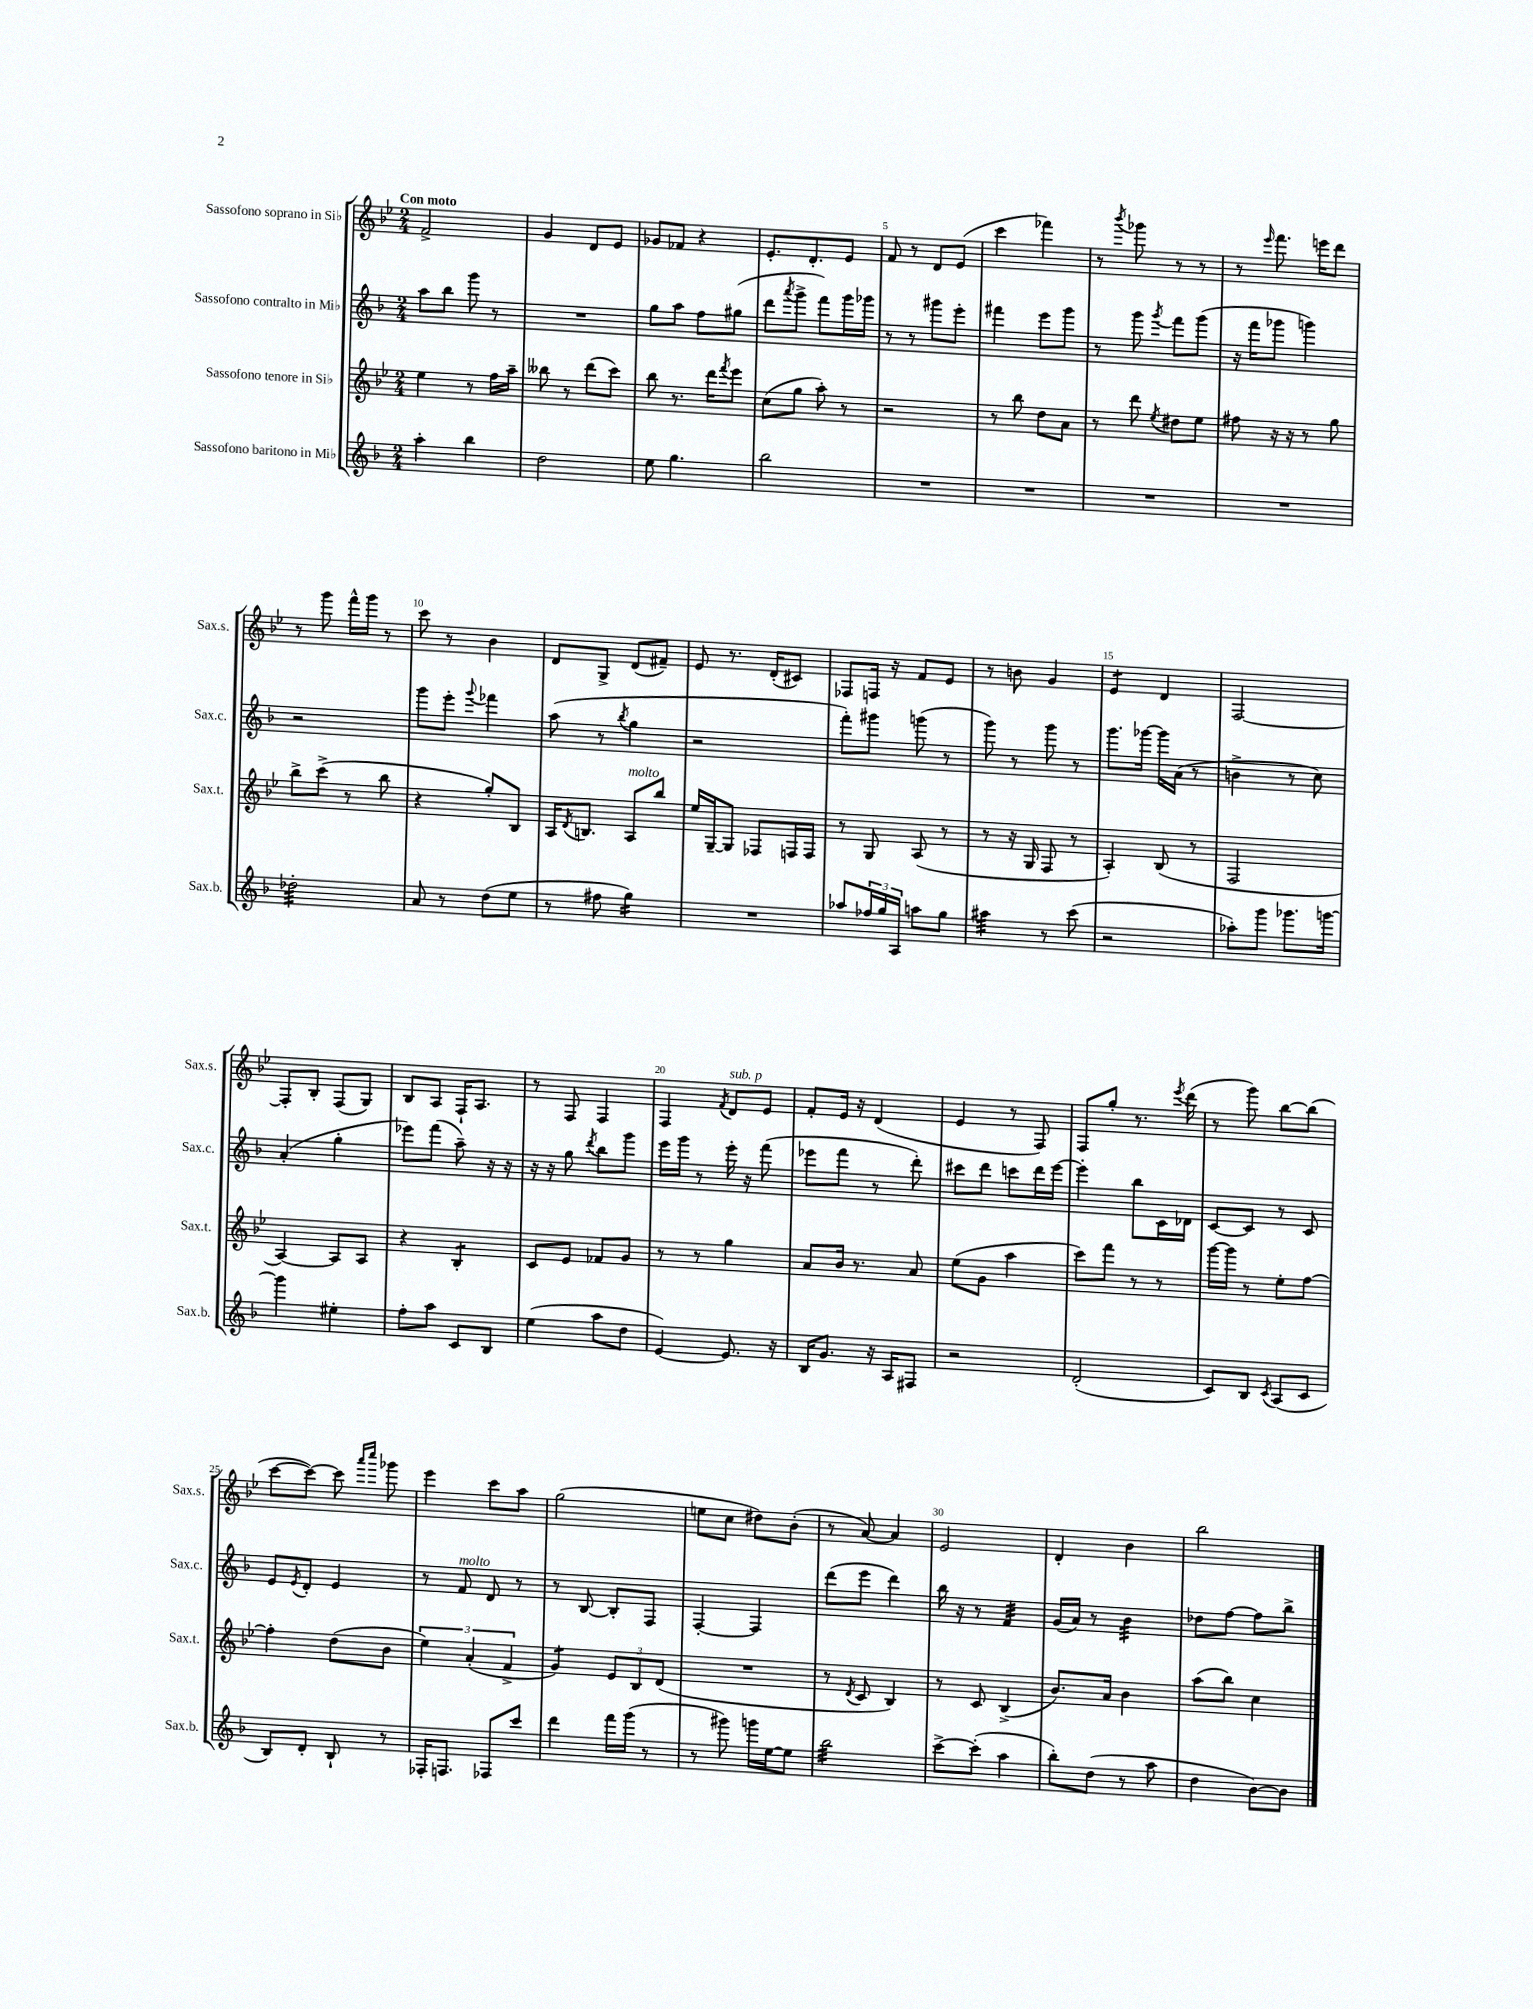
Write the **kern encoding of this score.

**kern	**kern	**kern	**kern
*staff4	*staff3	*staff2	*staff1
*clefG2	*clefG2	*clefG2	*clefG2
*k[b-]	*k[b-e-]	*k[b-]	*k[b-e-]
*M2/4	*M2/4	*M2/4	*M2/4
4aa'	4ee-	8aa	2f^
.	.	8bb-	.
4bb-	8r	8ggg	.
.	16ff	8r	.
.	16aa~	.	.
=	=	=	=
2dd	8bb--	2r	4g
.	8r	.	.
.	(8ddd	.	8d
.	8ccc)	.	8e-
=	=	=	=
8ee	8bb-	8gg	8g-
4.gg	8.r	8aa	8f-
.	.	8ff	4r
.	16ddd	.	.
.	8qfff	.	.
.	8eee-	(8gg#	.
=	=	=	=
2bb-	(8cc	8ddd	8.e-'
.	.	8qaaa	.
.	8gg	8ggg^	.
.	.	.	8.d'
.	8aa')	8fff)	.
.	8r	16ggg	8e-
.	.	16ggg-	.
=	=	=	=
2r	2r	8r	8f
.	.	8r	8r
.	.	8ggg#	8d
.	.	8eee'	(8e-
=	=	=	=
2r	8r	4fff#	4ccc
.	8bb-	.	.
.	8dd	8eee	4fff-)
.	8a	8ggg	.
=	=	=	=
2r	8r	8r	8r
.	.	.	8qbbb-
.	8ddd	8ggg	8ggg-
.	8qee-	8qggg	.
.	8dd#	8fff	8r
.	8ee-	(8ggg	8r
=	=	=	=
2r	8ff#	16r	8r
.	.	16fff	.
.	.	.	16qqeee-
.	16r	8ggg-	8.fff
.	16r	.	.
.	8r	4ggg)	.
.	.	.	16eee
.	8gg	.	8ddd
=	=	=	=
2dd-'	8bb-^	2r	8r
.	(8ccc^	.	8ggg
.	8r	.	16fff^^
.	.	.	16ggg
.	8bb-	.	8r
=	=	=	=
8a	4r	8ggg	8ccc
8r	.	8eee'	8r
.	.	8qqggg	.
(8dd	8gg')	4fff-	4b-
8ee	8B-	.	.
=	=	=	=
8r	16A	(8aa	8d
.	8qd	.	.
.	8.B	.	.
8ff#	.	8r	8G^
.	.	8qbb-	.
4gg)	8A	4gg	(8d
.	8bb-	.	8f#~)
=	=	=	=
2r	16ee-	2r	8e-
.	[16G~	.	.
.	8G]	.	8.r
.	8F-	.	.
.	.	.	(16d'
.	16F	.	8c#)
.	16F	.	.
=	=	=	=
8aa-	8r	8fff')	8F-
24ff-	8G	8ggg#	16F
24gg	.	.	.
.	.	.	16r
24A	.	.	.
8aa	(8A	(8ggg	8f
8gg	8r	8r	8e-
=	=	=	=
4aa#	8r	8ggg)	8r
.	16r	8r	8b
.	16G	.	.
8r	8F	8ggg	4g
(8ccc	8r	8r	.
=	=	=	=
2r	4A')	8.ggg	4e-
.	.	[16ggg-	.
.	(8B-	16ggg-]	4d
.	.	(16a	.
.	8r	8r	.
=	=	=	=
8aa-')	2F	4b^	[2F
8ggg	.	.	.
8.ggg-	.	8r	.
.	.	8cc)	.
[16ggg	.	.	.
=	=	=	=
4ggg]	[4A)	(4a'	8F']
.	.	.	8B-'
4ee#'	8A]	4gg'	(8F
.	8A	.	8G)
=	=	=	=
8ff'	4r	8eee-)	8B-
8aa	.	(8fff	8A
8c	4B-'	8aa~)	16F`
.	.	.	8.A
8B-	.	16r	.
.	.	16r	.
=	=	=	=
(4ee	8c	16r	8r
.	.	16r	.
.	8e-	8gg	8F
.	.	8qddd	.
8aa	8f-	8bb-	4F
8dd	8g	8ggg	.
=	=	=	=
[4e)	8r	16eee	4F
.	.	16ggg	.
.	8r	8r	.
.	.	.	8qf
8.e]	4gg	16eee'	8d
.	.	16r	.
.	.	(8fff	8e-
16r	.	.	.
=	=	=	=
16B-	8a	8eee-	8f'
8.g	.	.	.
.	16b-	8fff	16e-
.	8.r	.	16r
16r	.	8r	(4d
16A	.	.	.
8F#	8a	8ddd')	.
=	=	=	=
2r	(8ee-	8ccc#	4e-
.	8g	8ddd	.
.	4aa	8ccc	8r
.	.	16ddd	8F)
.	.	[16eee	.
=	=	=	=
(2d'	8ccc)	4eee']	8F
.	8fff	.	8gg'
.	8r	8bb-	8.r
.	8r	16c	.
.	.	.	8qeee-
.	.	16d-	(16ddd
=	=	=	=
8c)	[16ggg	[8c	8r
.	16ggg]	.	.
8B-	8r	8c]	8ggg)
8qc	.	.	.
(8A	8ee-'	8r	[8bb-
8c	[8ff	8c	(8bb-]
=	=	=	=
8B-)	4ff']	8e	[8ccc
.	.	8qe	.
8d'	.	8d'	8ccc_)
8B-`	(8dd	4e	8ccc]
.	.	.	16qqaaa
.	.	.	16qqcccc
8r	8b-	.	8ggg-
=	=	=	=
16F-'	6ee-)	8r	4eee-
8.F	.	.	.
.	.	8f	.
.	(6a'	.	.
8F-	.	8d	8ccc
.	6f^	.	.
8ccc	.	8r	8aa
=	=	=	=
4ddd	4g)	8r	(2gg
.	.	[8B-	.
16fff	12e-	8B-']	.
(16ggg	.	.	.
.	12B-	.	.
8r	.	8F	.
.	(12d	.	.
=	=	=	=
8r	2r	[4F'	8ee
8ggg#)	.	.	8cc
16ggg	.	4F]	8dd#)
[16ee	.	.	.
8ee]	.	.	(8b-'
=	=	=	=
2bb-	8r	(8ddd	8r
.	8qd	.	.
.	8c	8eee	[8a)
.	4B-)	4ddd)	4a]
=	=	=	=
[8ccc^	8r	16bb-	2e-
.	.	16r	.
(8ccc']	8c	8r	.
4aa	(4B-^	4f	.
=	=	=	=
8bb-')	8.b-)	(16g	4d'
.	.	16a)	.
(8dd	.	8r	.
.	16a	.	.
8r	4b-	4b-	4b-
8aa	.	.	.
=	=	=	=
4dd	(8aa	8dd-	2bb-
.	8bb-)	[8ff	.
[8b-)	4cc	8ff]	.
8b-]	.	8bb-^	.
==	==	==	==
*-	*-	*-	*-
